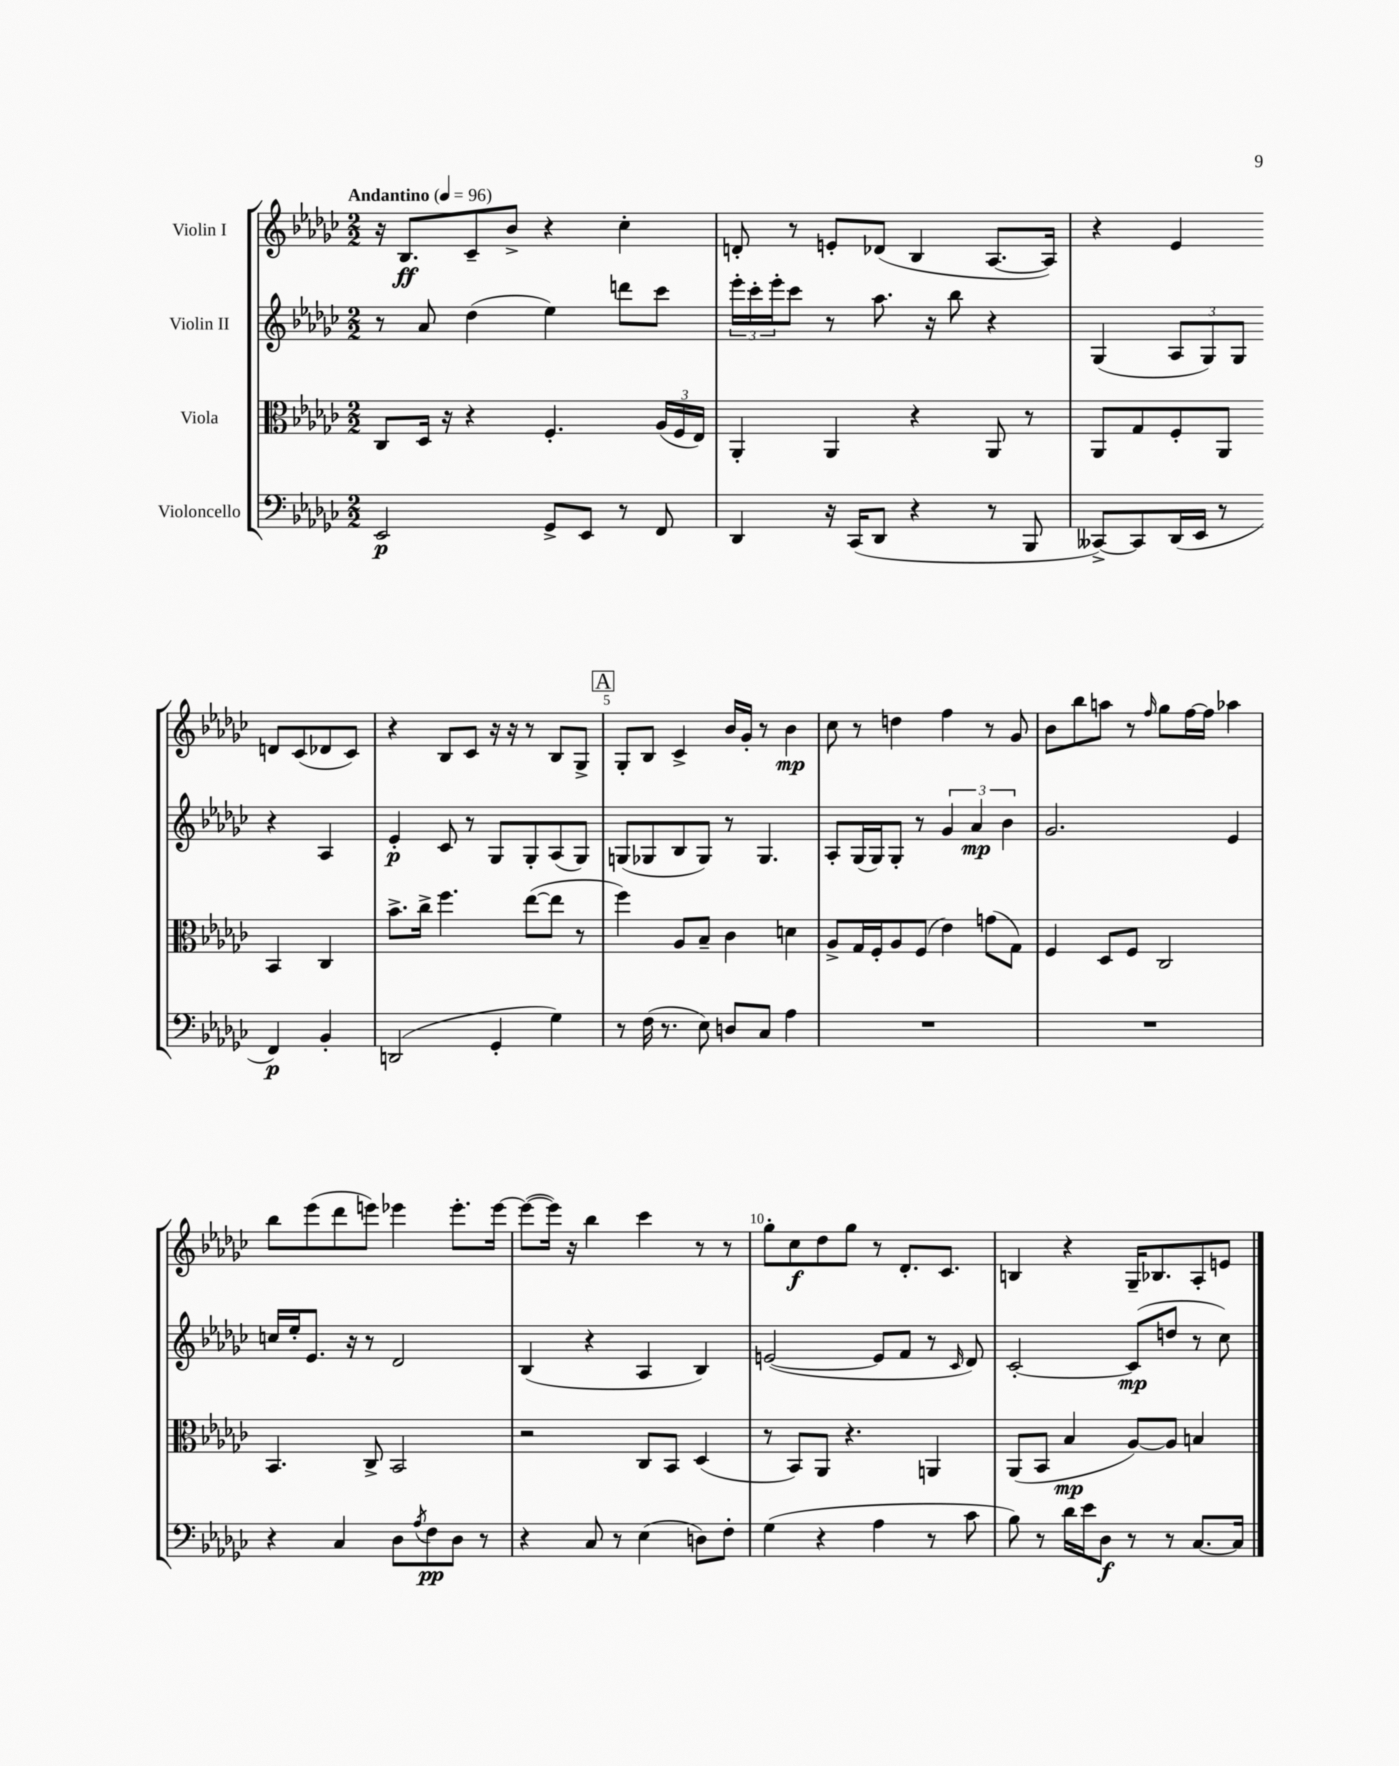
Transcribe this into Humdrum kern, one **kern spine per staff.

**kern	**dynam	**kern	**dynam	**kern	**dynam	**kern	**dynam
*part4	*part4	*part3	*part3	*part2	*part2	*part1	*part1
*staff4	*staff4	*staff3	*staff3	*staff2	*staff2	*staff1	*staff1
*I"Violoncello	*	*I"Viola	*	*I"Violin II	*	*I"Violin I	*
*clefF4	*	*clefC3	*	*clefG2	*	*clefG2	*
*k[b-e-a-d-g-c-]	*	*k[b-e-a-d-g-c-]	*	*k[b-e-a-d-g-c-]	*	*k[b-e-a-d-g-c-]	*
*M2/2	*	*M2/2	*	*M2/2	*	*M2/2	*
*MM96	*	*MM96	*	*MM96	*	*MM96	*
=1	=1	=1	=1	=1	=1	=1	=1
!	!	!	!	!	!	!LO:TX:a:B:t=Andantino	!
2EE-/	p	8C-/L	.	8r	.	16r	.
.	.	.	.	.	.	8.B-/L	ff
.	.	16D-/Jk	.	8a-/	.	.	.
.	.	16r	.	.	.	.	.
.	.	4r	.	(4dd-\	.	8c-~/	.
.	.	.	.	.	.	8b-^/J	.
8GG-^/L	.	4.F'/	.	4ee-\)	.	4r	.
8EE-/J	.	.	.	.	.	.	.
8r	.	.	.	8dddn\L	.	4cc-'\	.
8FF/	.	(24A-/LL	.	8ccc-\J	.	.	.
.	.	24F/	.	.	.	.	.
.	.	24E-/JJ)	.	.	.	.	.
=2	=2	=2	=2	=2	=2	=2	=2
4DD-/	.	4AA-'/	.	24eee-'\LL	.	8dn'/	.
.	.	.	.	24ccc-'\	.	.	.
.	.	.	.	24eee-'\J	.	.	.
.	.	.	.	8ccc-\J	.	8r	.
16r	.	4AA-/	.	8r	.	8en'/L	.
(16CC-/KL	.	.	.	.	.	.	.
8DD-/J	.	.	.	8.aa-\	.	(8d-X/J	.
4r	.	4r	.	.	.	4B-/	.
.	.	.	.	16r	.	.	.
.	.	.	.	8bb-\	.	.	.
8r	.	8AA-/	.	4r	.	[8.A-/L	.
8BBB-/	.	8r	.	.	.	.	.
.	.	.	.	.	.	16A-/Jk])	.
=3	=3	=3	=3	=3	=3	=3	=3
[8CC--X^/L)	.	8AA-/L	.	(4G-/	.	4r	.
8CC--/]	.	8G-/	.	.	.	.	.
(16DD-/L	.	8F'/	.	12A-/L	.	4e-/	.
16EE-/JJ	.	.	.	.	.	.	.
.	.	.	.	12G-/)	.	.	.
8r	.	8AA-/J	.	.	.	.	.
.	.	.	.	12G-/J	.	.	.
4FF/)	p	4BB-/	.	4r	.	8dn/L	.
.	.	.	.	.	.	(8c-/	.
4BB-'/	.	4C-/	.	4A-/	.	8d-X/	.
.	.	.	.	.	.	8c-/J)	.
!!LO:LB:g=z
=4	=4	=4	=4	=4	=4	=4	=4
(2DDn/	.	8.b-^\L	.	4e-'/	p	4r	.
.	.	16cc-^\Jk	.	.	.	.	.
.	.	4.ff\	.	8c-/	.	8B-/L	.
.	.	.	.	8r	.	8c-/J	.
4GG-'/	.	.	.	8G-/L	.	16r	.
.	.	.	.	.	.	16r	.
.	.	([8ee-\L	.	8G-'/	.	8r	.
4G-\)	.	8ee-\J]	.	(8A-/	.	8B-/L	.
.	.	8r	.	8G-/J)	.	8G-^/J	.
!!LO:REH:place=s1:t=A
=5	=5	=5	=5	=5	=5	=5	=5
8r	.	4ff\)	.	(8Gn/L	.	8G-'/L	.
(16F\	.	.	.	8G-X/	.	8B-/J	.
8.r	.	.	.	.	.	.	.
.	.	8A-/L	.	8B-/	.	4c-^/	.
8E-\)	.	8B-~/J	.	8G-/J)	.	.	.
8Dn/L	.	4c-\	.	8r	.	16b-/LL	.
.	.	.	.	.	.	16g-'/JJ	.
8C-/J	.	.	.	4.G-/	.	8r	.
4A-\	.	4dn\	.	.	.	4b-\	mp
=6	=6	=6	=6	=6	=6	=6	=6
1r	.	8A-^/L	.	8A-'/L	.	8cc-\	.
.	.	16G-/L	.	(16G-/L	.	8r	.
.	.	16F'/J	.	16G-/J)	.	.	.
.	.	8A-/	.	8G-'/J	.	4ddn\	.
.	.	(8F/J	.	8r	.	.	.
.	.	4e-\)	.	6g-/	.	4ff\	.
.	.	.	.	6a-/	mp	.	.
.	.	(8gn\L	.	.	.	8r	.
.	.	.	.	6b-\	.	.	.
.	.	8G-\J)	.	.	.	8g-/	.
=7	=7	=7	=7	=7	=7	=7	=7
1r	.	4F/	.	2.g-/	.	8b-\L	.
.	.	.	.	.	.	8bb-\	.
.	.	8D-/L	.	.	.	8aan\J	.
.	.	8F/J	.	.	.	8r	.
.	.	.	.	.	.	16qqff/	.
.	.	2C-/	.	.	.	8gg-\L	.
.	.	.	.	.	.	[16ff\L	.
.	.	.	.	.	.	16ff\JJ]	.
.	.	.	.	4e-/	.	4aa-X\	.
!!LO:LB:g=z
=8	=8	=8	=8	=8	=8	=8	=8
4r	.	4.BB-/	.	16ccn/LL	.	8bb-\L	.
.	.	.	.	16ee-'/J	.	.	.
.	.	.	.	8.e-/J	.	(8eee-\	.
4C-/	.	.	.	.	.	8ddd-\	.
.	.	.	.	16r	.	.	.
.	.	8C-^/	.	8r	.	8eeen\J)	.
8D-\L	.	2BB-/	.	2d-/	.	4eee-X\	.
8qA-/	.	.	.	.	.	.	.
8F\	pp	.	.	.	.	.	.
8D-\J	.	.	.	.	.	8.eee-'\L	.
8r	.	.	.	.	.	.	.
.	.	.	.	.	.	[16eee-\Jk	.
=9	=9	=9	=9	=9	=9	=9	=9
4r	.	2r	.	(4B-/	.	(8eee-\L_	.
.	.	.	.	.	.	16eee-\Jk])	.
.	.	.	.	.	.	16r	.
8C-/	.	.	.	4r	.	4bb-\	.
8r	.	.	.	.	.	.	.
(4E-\	.	8C-/L	.	4A-/	.	4ccc-\	.
.	.	8BB-/J	.	.	.	.	.
8Dn\L)	.	(4D-/	.	4B-/)	.	8r	.
8F'\J	.	.	.	.	.	8r	.
=10	=10	=10	=10	=10	=10	=10	=10
(4G-\	.	8r	.	([2en/	.	8gg-'\L	.
.	.	8BB-/L)	.	.	.	8cc-\	f
4r	.	8AA-/J	.	.	.	8dd-\	.
.	.	4.r	.	.	.	8gg-\J	.
4A-\	.	.	.	8e/L]	.	8r	.
.	.	.	.	8f/J	.	8.d-'/L	.
8r	.	4AAn/	.	8r	.	.	.
.	.	.	.	.	.	8.c-/J	.
.	.	.	.	16qqc-/	.	.	.
8c-\	.	.	.	8d-/)	.	.	.
=11	=11	=11	=11	=11	=11	=11	=11
8B-\)	.	(8AA-/L	.	[2c-'/	.	4Bn/	.
8r	.	8BB-/J	.	.	.	.	.
16d-\LL	.	4B-/	mp	.	.	4r	.
16e-\J	.	.	.	.	.	.	.
8D-\J	f	.	.	.	.	.	.
8r	.	[8A-/L)	.	(8c-/L]	mp	16G-~/KL	.
.	.	.	.	.	.	8.B-X/	.
8r	.	8A-/J]	.	8ddn/J	.	.	.
[8.C-/L	.	4Bn/	.	8r	.	8A-'/	.
.	.	.	.	8cc-\)	.	8en/J	.
16C-/Jk]	.	.	.	.	.	.	.
==	==	==	==	==	==	==	==
*-	*-	*-	*-	*-	*-	*-	*-
